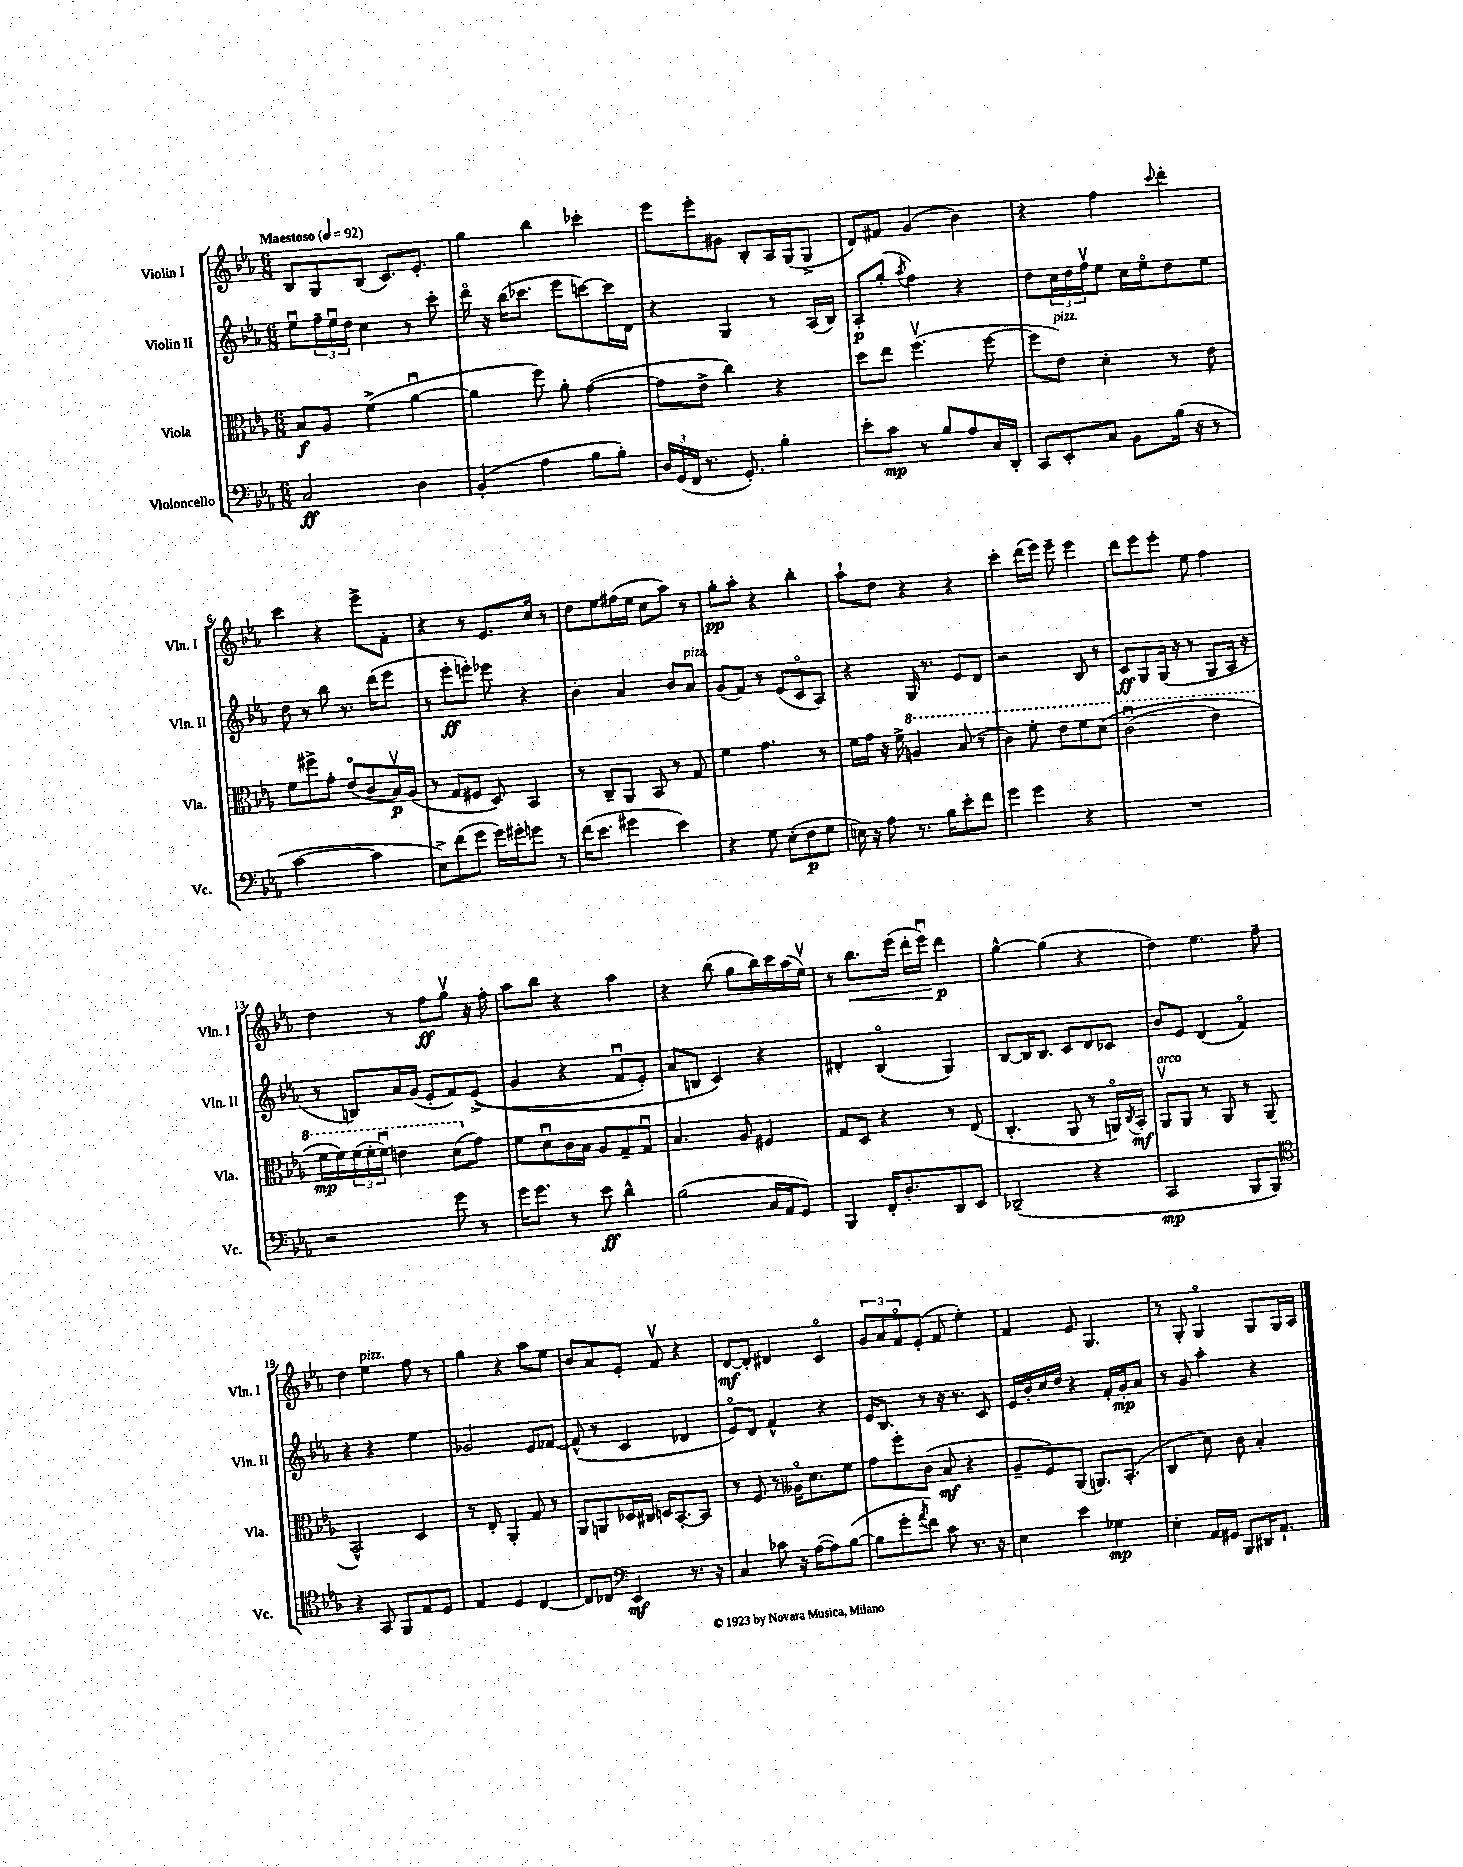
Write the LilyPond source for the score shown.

<<
\new StaffGroup <<
\new Staff = "s0" \with { instrumentName = "Violin I" shortInstrumentName = "Vln. I" } {
    \clef treble \key ees \major \numericTimeSignature \time 6/8 \tempo "Maestoso" 4 = 92
    bes8 g8 bes8( c'8.) ees'8.-. |
    g''4 bes''4 ces'''4-. |
    ees'''8 ees'''8-. gis'8 bes8-. aes16 g16( g8-> |
    d'8) fis'8 g'4( bes'4) |
    r4 f''4 \appoggiatura { c'''8 } d'''4-. |
    c'''4 r4 ees'''8-> f'8-. |
    r4 r8 ees'8. c''16 r8 |
    d''8 ees''8 fis''16( ees''16 c''8 aes''8) r8 |
    g''8-.\pp aes''8-. r4 bes''4-. |
    aes''8-! d''8 r4 r4 |
    c'''4-. d'''16( ees'''16) ees'''8-- ees'''4 |
    d'''8 ees'''8 ees'''8-. ees''8 f''4 |
    d''4 r8 f''8\ff g''8\upbow r16 f''16-. |
    aes''8 bes''8 r4 aes''4 |
    r4 bes''8( g''8 bes''16) c'''16 aes''16( ees''16\upbow) |
    r8 bes''8.\< ees'''16( d'''16-. ees'''16\downbow) d'''4\p\! |
    g''4~-^ g''4( r4 |
    d''4) ees''4. f''8-- |
    d''4 ees''4^\markup { \italic "pizz." } f''8 r8 |
    g''4 r4 aes''8 ees''8 |
    bes'8 aes'8 ees'8-. f'8\upbow r4 |
    d'8~\mf d'8-. dis'4 c'4\flageolet |
    \tuplet 3/2 { g'8 aes'8 f'8\flageolet } ees'8-.( f'8 ees''4-.) |
    f'4 ees'8 g4. |
    r8 g8-. g4\flageolet g8 g16 aes16 \bar "|." |
}
\new Staff = "s1" \with { instrumentName = "Violin II" shortInstrumentName = "Vln. II" } {
    \clef treble \key ees \major \numericTimeSignature \time 6/8
    ees''8\downbow \tuplet 3/2 { f''16-- ees''16\downbow d''16 } c''4 r8 c'''8-. |
    d'''16\flageolet r16 bes''16( ces'''8. ees'''8 c'''8~) c'''16 d'16 |
    r4 g4 r8 aes16( bes16) |
    aes8-.\p g''8-.( \acciaccatura { aes''8 } f''4) r4 |
    d''8 \tuplet 3/2 { c''16 d''16 f''16\upbow } ees''8 c''16 ees''16\flageolet d''8 ees''8 |
    d''8 r8 bes''8 r8. d'''16( ees'''8 |
    r8 ees'''8-.\ff e'''8-.) ees'''8 r4 |
    bes'4-. aes'4 bes'8 aes'8^\markup { \italic "pizz." } |
    g'8( f'8) r8 ees'8( c'8\flageolet aes8) |
    r4 g16 r8. ees'8 d'8 |
    r2 bes8 r8 |
    c'8\ff g8 g16( r16 r8 g8 aes16 r16 |
    r8 b8) aes'16 g'16( ees'8-. f'8) ees'8->(\( |
    g'4 r4 f'8\downbow ees'8-.) |
    aes'8 b8 c'4\) r4 |
    dis'4-. bes4\flageolet( g4) |
    bes8~ bes16 bes8. c'8 d'8 ces'8 |
    bes'8 ees'8 d'4( f'4\flageolet) |
    r4 r4 ees''4 |
    ges'2 ees'8 fes'8~ |
    fes'8-^( r8 c'4 des'4 |
    ees'8\flageolet) d'8 f'4-^ r4 |
    ees'16 bes8. r8 r16 r8. c'8 |
    ees'16 bes'16-. c''16 d''16 r4 f'16-. g'16-.\mp aes'8 |
    r8 g'8 aes''4-. r4 \bar "|." |
}
\new Staff = "s2" \with { instrumentName = "Viola" shortInstrumentName = "Vla." } {
    \clef alto \key ees \major \numericTimeSignature \time 6/8
    bes8\f aes8 f'4->( aes'4~\downbow |
    aes'4 f''8) aes'8-. g'4~( |
    g'8 ees'8-> c''4) r4 |
    d''8 ees''8 f''4.\upbow( f''8~ |
    f''8 ees'8^\markup { \italic "pizz." }) d'4-. r8 ees'8 |
    f'8 fis''8-> g'8-. ees'8\flageolet( c'8 bes16\upbow\p) aes16( |
    r8 g8 fis8 d8) bes,4 |
    r8 c8-- aes,8 bes,8 r8 g8 |
    f'4 g'4. r8 |
    f'16 g'16 r16 f'16-> \ottava #1 a'4 bes'8( r8 |
    c''4) f''8-. ees''8 f''8 d''8\( |
    c''2\downbow( ees''4) |
    f''16\mp f''16\) \tuplet 3/2 { f''16( f''16-. f''16\downbow) } e''4 d''8( \ottava #0 g'8) |
    f'8 d'8\downbow c'16 bes16 aes8 g8-- g8\downbow |
    bes4. aes8 fis4 |
    g8 d8 r4 r8 ees8( |
    c4.-. aes,8 r8 a,16\flageolet) \acciaccatura { c8 } bes,16-.\mf |
    aes,8\upbow^\markup { \italic "arco" } aes,8 r8 aes,8 r8 aes,8( |
    bes,2-^) d4 |
    r8 ees8-. aes,4-. g8 r8 |
    aes,8 a,8 des16 cis16 d16 bes,8.~-. bes,8 |
    r8 f8 r8 aeses16\flageolet d'8. f'8 |
    g'8 f''8-. c'8( bes8\mf r4 |
    aes8-- f8) aes,8( a,8.) bes,8.-.( |
    c4 d'8) c'8 bes4-. \bar "|." |
}
\new Staff = "s3" \with { instrumentName = "Violoncello" shortInstrumentName = "Vc." } {
    \clef bass \key ees \major \numericTimeSignature \time 6/8
    c2\ff d4 |
    bes,4-.( aes4 bes8 bes8-.) |
    \tuplet 3/2 { d16 g,16( f,16 } r8. g,8.-.) bes4-. |
    ees'8-. c'8\mp r8 bes8 aes8 c16 d,16-. |
    c,8 ees,8-. c8 bes,8 bes16( r16 r8 |
    c'2~ c'4 |
    ees8->) f'8( g'8 g'16) gis'16-. g'8 r8 |
    f'16( ees'8. gis'4 ees'4) |
    r4 g8 ees8-.( f8\p g8 |
    e16) r16 aes8 r8. bes16 ees'8-. f'8 |
    g'4 g'4 r4 |
    R2. |
    r2 g'8 r8 |
    g'16 g'8. r8 ees'8\ff d'4-^ |
    bes2( c16 aes,16 g,8) |
    bes,,4 f,16-. d8.-. d,8 ees,8 |
    des,2--( r4 |
    c,2\mp bes,,8 bes,,8) |
    \clef tenor r4 g,8 f,8 ees8 d8 |
    ees4 d4 c4~ |
    c8 ces8 \clef bass ees,4\mf r8. r16 |
    c4 ces'8 r16 aes16~( aes8) bes8~( |
    bes8 g'8-. \acciaccatura { aes'8 } f'8) c'8 r8. r16 |
    ees4 ees'4 ges4\mp |
    ees4-. aes,16 gis,16 bes,,8 dis,16 aes,8.-! \bar "|." |
}
>>
>>
